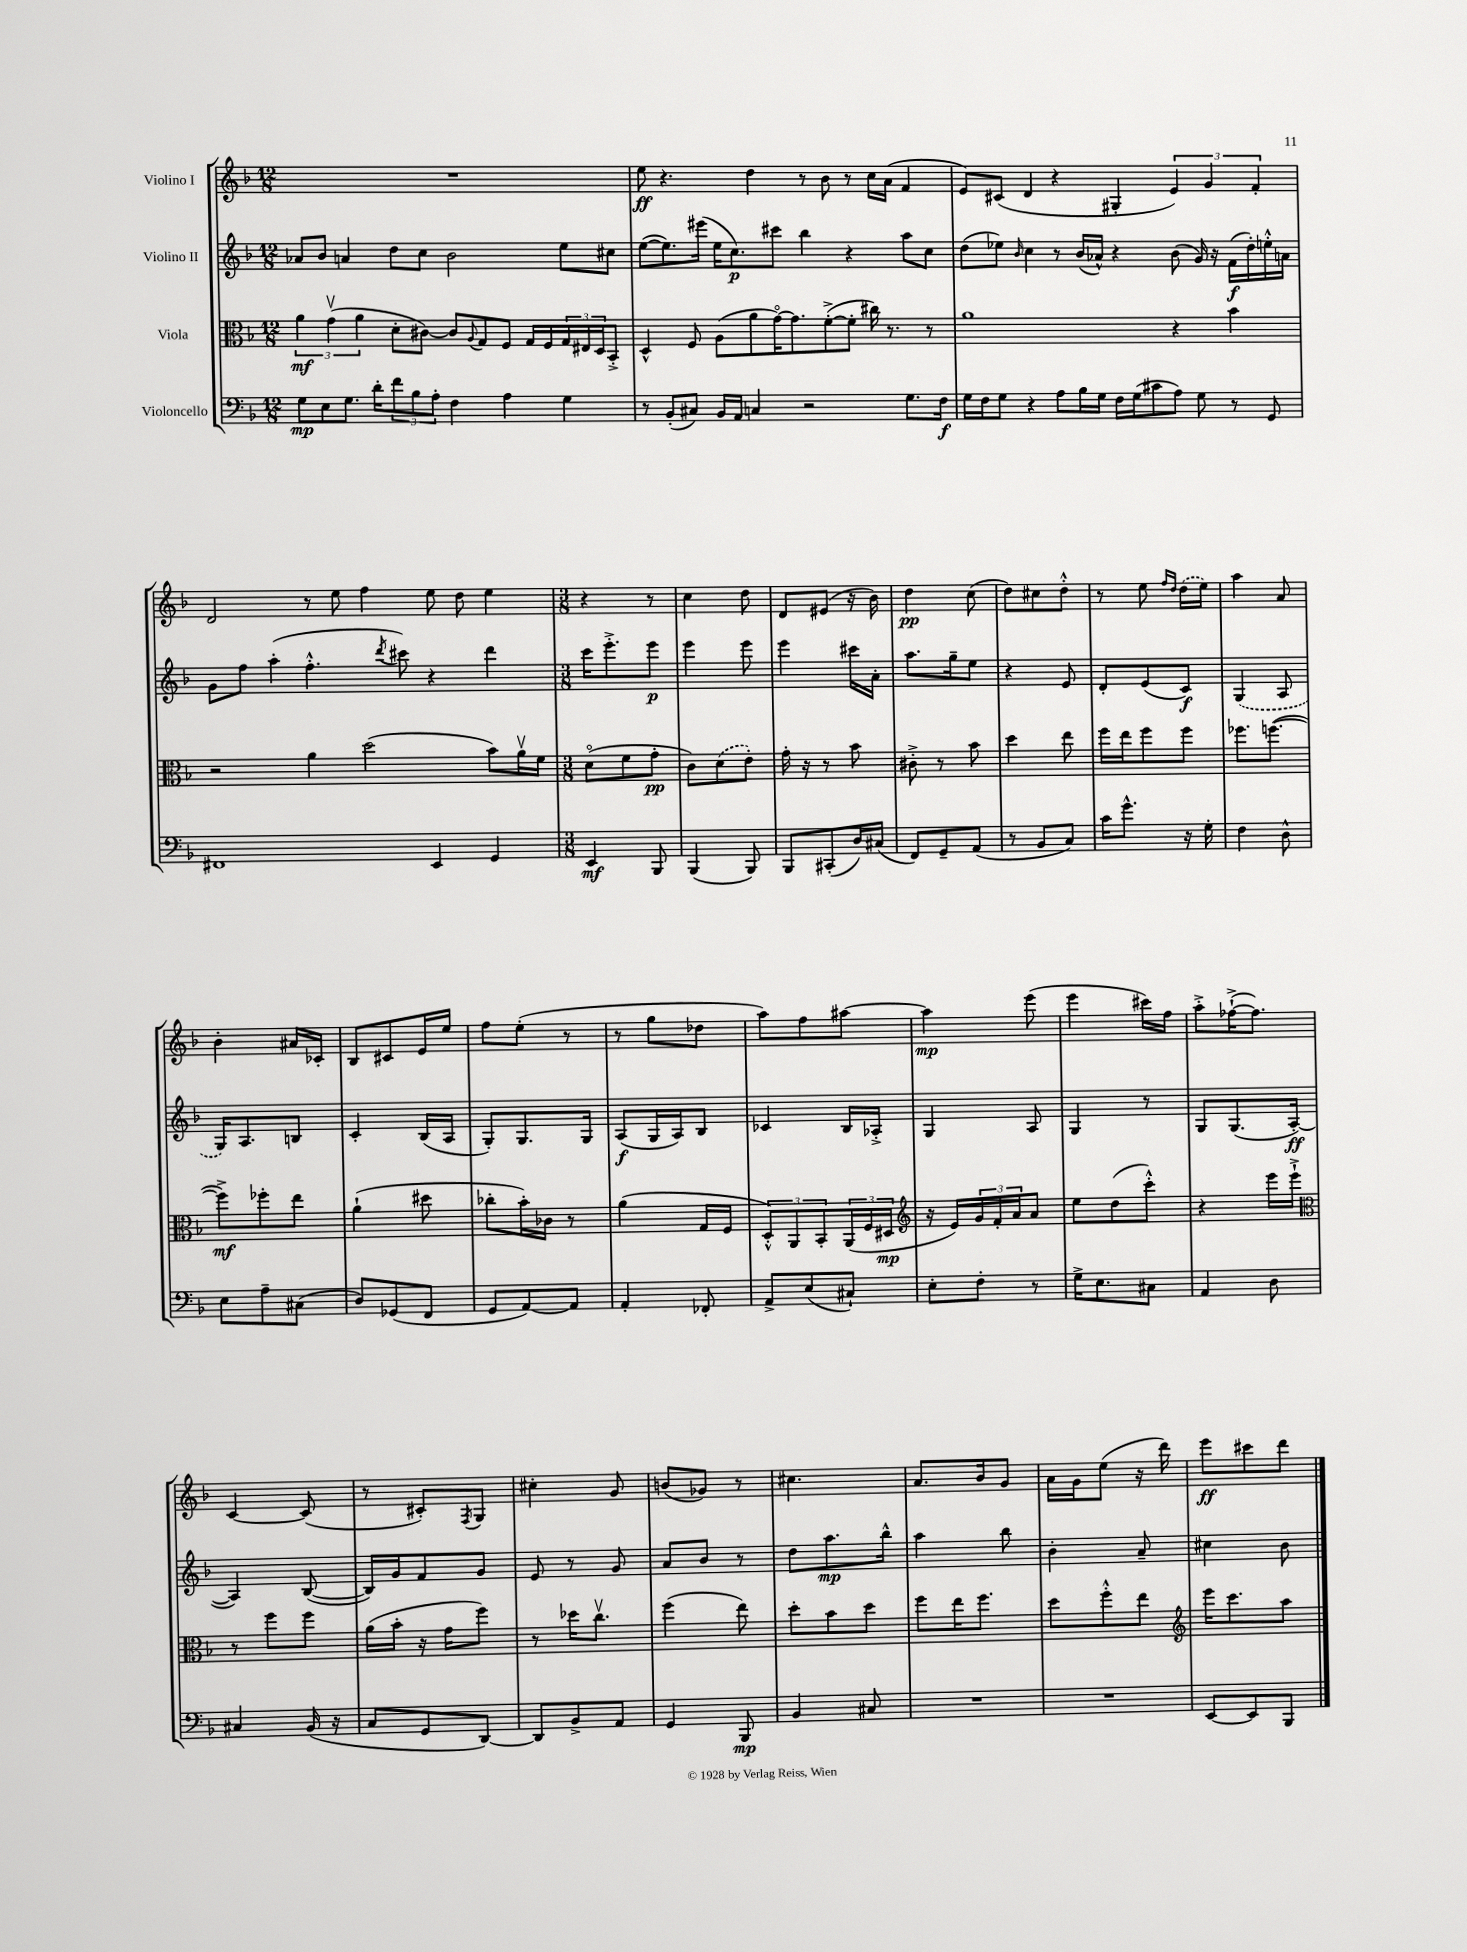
<<
\new StaffGroup <<
\new Staff = "s0" \with { instrumentName = "Violino I" } {
    \clef treble \key f \major \numericTimeSignature \time 12/8
    R1. |
    e''8\ff r4. d''4 r8 bes'8 r8 c''16 a'16( f'4 |
    e'8) cis'8( d'4 r4 gis4-. \tuplet 3/2 { e'4) g'4 f'4-. } |
    d'2 r8 e''8 f''4 e''8 d''8 e''4 |
    \numericTimeSignature \time 3/8 r4 r8 |
    c''4 d''8 |
    d'8 eis'8( r16 bes'16) |
    d''4\pp c''8( |
    d''8) cis''8 d''8-.-^ |
    r8 e''8 \grace { f''16 d''16 } \once \slurDashed d''16( e''16) |
    a''4 a'8 |
    bes'4-. ais'16 ces'16-. |
    bes8 cis'8 e'16 e''16 |
    f''8 e''8-.( r8 |
    r8 g''8 des''8 |
    a''8) f''8 ais''8~ |
    ais''4\mp e'''8( |
    e'''4 cis'''16) f''16 |
    a''8-.-> fes''16~-!->( fes''8.) |
    c'4~ c'8( |
    r8 cis'8-.) \acciaccatura { f8 } g8 |
    cis''4-. g'8 |
    b'8( ges'8) r8 |
    cis''4. |
    a'8. bes'16 g'8 |
    a'16 g'16 e''8( r16 d'''16) |
    e'''8\ff cis'''8 d'''8 \bar "|." |
}
\new Staff = "s1" \with { instrumentName = "Violino II" } {
    \clef treble \key f \major \numericTimeSignature \time 12/8
    aes'8 bes'8 a'4 d''8 c''8 bes'2 e''8 cis''8 |
    e''8~( e''8.) eis'''16( e''16 c''8.\p) cis'''8 bes''4 r4 a''8 c''8 |
    d''8( ees''8) \grace { bes'16 } c''4 r8 bes'16( aes'16-^) r4 bes'8( g'16) r16 f'16\f( d''16-.) e''16-.-^ a'16 |
    g'8 f''8 a''4-.( f''4.-.-^ \acciaccatura { d'''8 } cis'''8) r4 d'''4 |
    \numericTimeSignature \time 3/8 c'''16 e'''8.-.-> e'''8\p |
    e'''4 e'''8 |
    e'''4 cis'''16 a'16-. |
    a''8. g''16-- e''8 |
    r4 e'8 |
    d'8-. e'8( c'8\f) |
    \once \slurDashed g4( a8 |
    g16) a8. b8 |
    c'4-. bes16( a16 |
    g8-.) g8. g16 |
    a8\f( g16 a16) bes8 |
    ces'4 bes16 aes16-.-> |
    g4 a8 |
    g4 r8 |
    g8 g8.( a16~-.\ff |
    a4) bes8~( |
    bes16) g'16 f'8 g'8 |
    e'8 r8 g'8 |
    a'8 bes'8 r8 |
    d''8 a''8.\mp bes''16-^ |
    a''4 bes''8 |
    bes'4-. a'8-- |
    cis''4 bes'8 \bar "|." |
}
\new Staff = "s2" \with { instrumentName = "Viola" } {
    \clef alto \key f \major \numericTimeSignature \time 12/8
    \tuplet 3/2 { a'4\mf g'4\upbow( a'4 } d'8-. cis'8~) cis'8 \appoggiatura { a8 } g8 f8 g16 f16 \tuplet 3/2 { g16 eis16 d16 } bes,8-.-> |
    d4-^ f8 a8( a'8 g'16~\flageolet) g'8. f'8~-.->( f'8-. cis''16) r8. r8 |
    a'1 r4 bes'4 |
    r2 a'4 d''2( bes'8) a'16\upbow f'16 |
    \numericTimeSignature \time 3/8 d'8\flageolet( f'8 g'8-.\pp |
    c'8) \once \slurDashed d'8( e'8-.) |
    g'16-. r16 r8 bes'8 |
    cis'8-.-> r8 bes'8 |
    d''4 e''8 |
    f''16 e''16 f''8 f''8 |
    fes''8. f''8.~( |
    f''8->\mf) fes''8-. e''8 |
    a'4-!( dis''8 |
    ces''8-. bes'16-.) ces'16 r8 |
    a'4( g16 f16 |
    \tuplet 3/2 { d8-.-^) a,8 bes,8-. } \tuplet 3/2 { a,16( f16 dis16\mp } |
    \clef treble r16 e'16) \tuplet 3/2 { g'16 f'16-. a'16 } a'8 |
    e''8 d''8( c'''8-.-^) |
    r4 e'''16 e'''16-!-> |
    \clef alto r8 f''8 f''8 |
    a'16( bes'16-. r16 g'16 f''8) |
    r8 des''16 c''8.\upbow |
    f''4( e''8) |
    d''8-. bes'8 d''8 |
    f''8 e''16 f''8. |
    d''8 f''8-.-^ e''8 |
    \clef treble e'''16 c'''8. a''8 \bar "|." |
}
\new Staff = "s3" \with { instrumentName = "Violoncello" } {
    \clef bass \key f \major \numericTimeSignature \time 12/8
    g8\mp e8 g8. d'16-. \tuplet 3/2 { f'8 bes8 a8-. } f4 a4 g4 |
    r8 bes,8-.( cis8) bes,16 a,16 c4 r2 g8. f16\f |
    g16 f16 g8 r4 a8 bes16 g16 f16 g16( cis'8 a8) g8 r8 g,8 |
    fis,1 e,4 g,4 |
    \numericTimeSignature \time 3/8 e,4\mf bes,,8 |
    bes,,4( bes,,8) |
    bes,,8 cis,8-.( d16) cis16( |
    f,8) g,8-- a,8( |
    r8 bes,8 c8) |
    c'16 g'8.-^ r16 g16-. |
    f4 d8-^ |
    e8 a8-- cis8( |
    d8) ges,8( f,8 |
    g,8 a,8~) a,8 |
    a,4-. fes,8-. |
    a,8-> e8( cis8-!) |
    e8-. f8-. r8 |
    g16-> e8. cis8 |
    a,4 d8 |
    cis4 bes,16( r16 |
    c8 g,8 d,8~) |
    d,8 bes,8-> a,8 |
    g,4 bes,,8\mp |
    bes,4 cis8 |
    R4. |
    R4. |
    e,8~ e,8 bes,,8 \bar "|." |
}
>>
>>
\layout { \context { \Score \remove "Bar_number_engraver" } }
